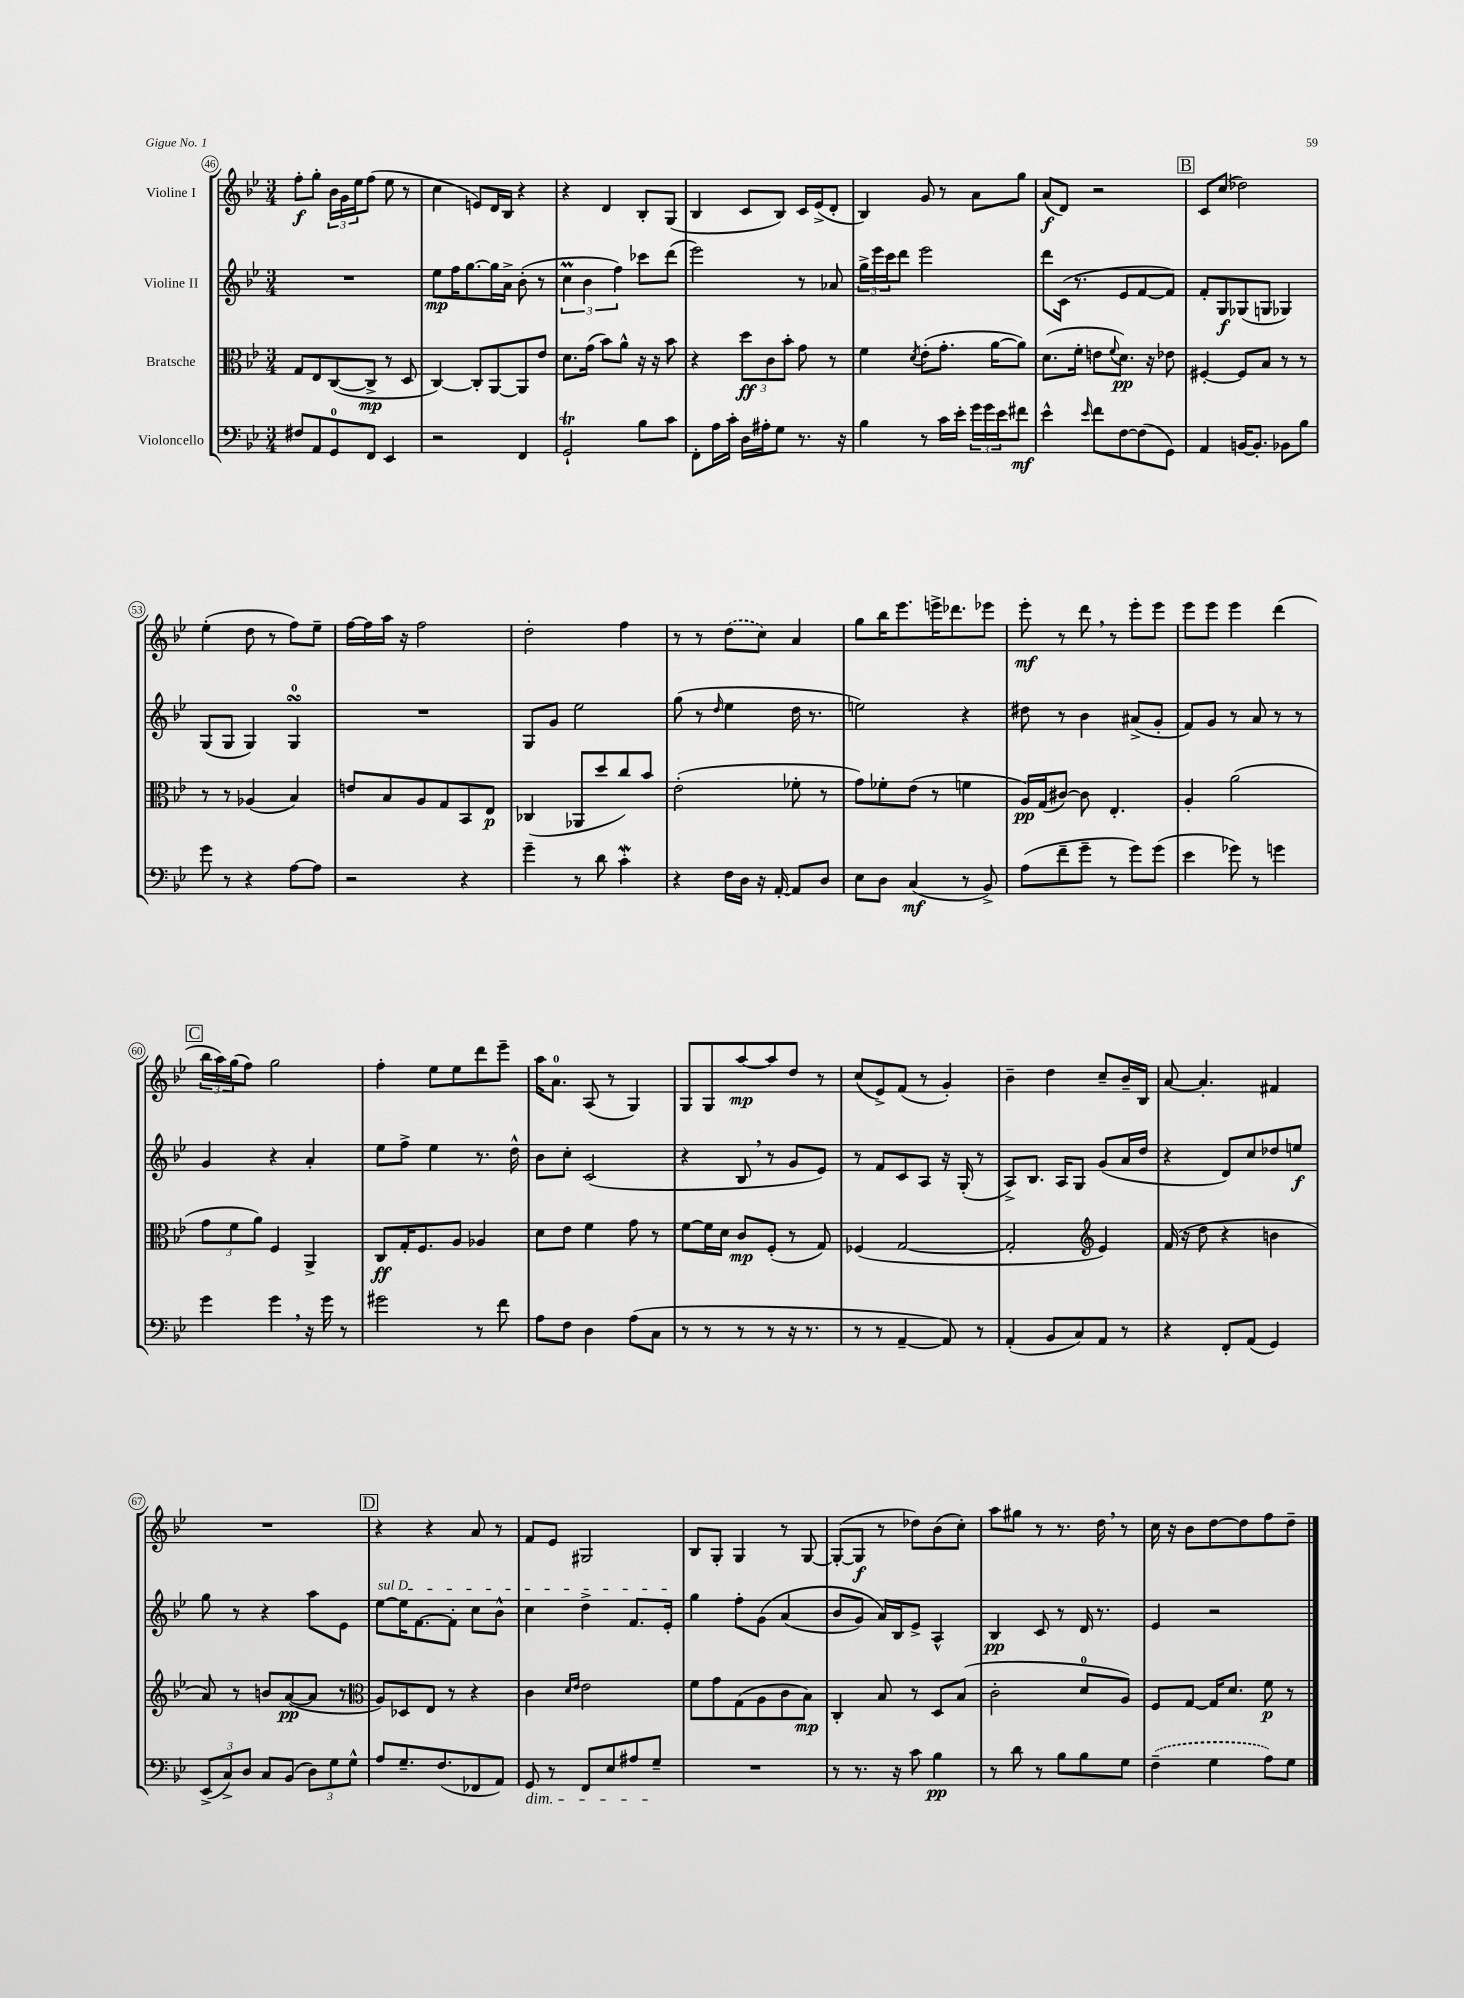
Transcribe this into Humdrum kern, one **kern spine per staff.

**kern	**dynam	**kern	**dynam	**kern	**dynam	**kern	**dynam
*part4	*part4	*part3	*part3	*part2	*part2	*part1	*part1
*staff4	*staff4	*staff3	*staff3	*staff2	*staff2	*staff1	*staff1
*I"Violoncello	*	*I"Bratsche	*	*I"Violine II	*	*I"Violine I	*
*clefF4	*	*clefC3	*	*clefG2	*	*clefG2	*
*k[b-e-]	*	*k[b-e-]	*	*k[b-e-]	*	*k[b-e-]	*
*M3/4	*	*M3/4	*	*M3/4	*	*M3/4	*
=46	=46	=46	=46	=46	=46	=46	=46
8F#X/L	.	8G/L	.	2.r	.	8ff'\L	f
8AA/	.	8E-/	.	.	.	8gg'\J	.
8GG/	.	([8C/	.	.	.	24b-\LL	.
.	.	.	.	.	.	24g\	.
.	.	.	.	.	.	24ee-\J	.
8FF/J	.	8C^/J]	mp	.	.	(8ff\J	.
4EE-/	.	8r	.	.	.	8ee-\	.
.	.	8D/	.	.	.	8r	.
=47	=47	=47	=47	=47	=47	=47	=47
2r	.	[4C/)	.	8ee-\L	mp	4cc\	.
.	.	.	.	16ff\K	.	.	.
.	.	.	.	[8.gg\	.	.	.
.	.	8C'/L]	.	.	.	8en/L)	.
.	.	[8AA/	.	16gg\L]	.	16d/L	.
.	.	.	.	16a^\JJ	.	16B-/JJ	.
4FF/	.	8AA/]	.	(8b-'\	.	4r	.
.	.	8e-/J	.	8r	.	.	.
=48	=48	=48	=48	=48	=48	=48	=48
2GGT`/	.	8.d\L	.	6ccM\	.	4r	.
.	.	.	.	6b-\	.	.	.
.	.	(16g\Jk	.	.	.	.	.
.	.	8b-\L)	.	.	.	4d/	.
.	.	.	.	6ff\)	.	.	.
.	.	8a^^\J	.	.	.	.	.
8B-\L	.	16r	.	8ccc-X\L	.	8B-'/L	.
.	.	16r	.	.	.	.	.
8c\J	.	8b-\	.	(8ddd\J	.	(8G/J	.
=49	=49	=49	=49	=49	=49	=49	=49
8FF'\L	.	4r	.	2eee-\)	.	4B-/	.
16A\L	.	.	.	.	.	.	.
16c'\JJ	.	.	.	.	.	.	.
16D\LL	.	12dd\L	ff	.	.	8c/L	.
16A#X'\J	.	.	.	.	.	.	.
.	.	12c\	.	.	.	.	.
8G\J	.	.	.	.	.	8B-/J)	.
.	.	12b-'\J	.	.	.	.	.
8.r	.	8g\	.	8r	.	16c/LL	.
.	.	.	.	.	.	(16e-^/J	.
.	.	8r	.	8a-X/	.	8d'/J	.
16r	.	.	.	.	.	.	.
=50	=50	=50	=50	=50	=50	=50	=50
4B-\	.	4f\	.	24gg^\LL	.	4B-/)	.
.	.	.	.	24eee-\	.	.	.
.	.	.	.	24ccc\J	.	.	.
.	.	.	.	8ddd\J	.	.	.
.	.	8qd/	.	.	.	.	.
8r	.	(8e-'\L	.	2eee-\	.	8g/	.
16c\LL	.	8.g'\J	.	.	.	8r	.
16e-'\JJ	.	.	.	.	.	.	.
24g\LL	.	.	.	.	.	8a\L	.
24g\	.	.	.	.	.	.	.
.	.	[16a\KL	.	.	.	.	.
24e-\J	.	.	.	.	.	.	.
8f#X\J	mf	8a\J])	.	.	.	8gg\J	.
=51	=51	=51	=51	=51	=51	=51	=51
4e-^^\	.	(8.d\L	.	8ddd\L	.	(8a/L	f
.	.	.	.	(16c\Jk	.	8d/J)	.
.	.	16f'\Jk	.	8.r	.	.	.
16qqe-/	.	.	.	.	.	.	.
8f\L	.	8en\L	.	.	.	2r	.
.	.	8qqf/	.	.	.	.	.
[8F\	.	8.d\J)	pp	8e-/L	.	.	.
(8F\]	.	.	.	[8f/	.	.	.
.	.	16r	.	.	.	.	.
8GG\J)	.	8e-X\	.	8f/J])	.	.	.
!!LO:REH:place=s1:t=B
=52	=52	=52	=52	=52	=52	=52	=52
4AA/	.	[4F#X'/	.	8f'/L	.	8c/L	.
.	.	.	.	8G/	f	(8cc/J	.
[16BBn/KL	.	8F#/L]	.	(8G-X/	.	2dd-X\)	.
8.BB'/J]	.	.	.	.	.	.	.
.	.	8B-/J	.	8Gn/J	.	.	.
8BB-X\L	.	8r	.	4G-X/)	.	.	.
8B-\J	.	8r	.	.	.	.	.
!!LO:LB:g=z
=53	=53	=53	=53	=53	=53	=53	=53
8g\	.	8r	.	(8G/L	.	(4ee-'\	.
8r	.	8r	.	8G/J	.	.	.
4r	.	(4A-X/	.	4G/)	.	8dd\	.
.	.	.	.	.	.	8r	.
[8A\L	.	4B-/)	.	4GsSSS/	.	8ff\L)	.
8A\J]	.	.	.	.	.	8ee-~\J	.
=54	=54	=54	=54	=54	=54	=54	=54
2r	.	8en/L	.	2.r	.	[16ff\LL	.
.	.	.	.	.	.	16ff\]	.
.	.	8B-/	.	.	.	16aa\JJ	.
.	.	.	.	.	.	16r	.
.	.	8A/	.	.	.	2ff\	.
.	.	8G/	.	.	.	.	.
4r	.	8BB-/	.	.	.	.	.
.	.	8E-/J	p	.	.	.	.
=55	=55	=55	=55	=55	=55	=55	=55
4g~\	.	(4C-X/	.	8G/L	.	2dd'\	.
.	.	.	.	8g/J	.	.	.
8r	.	8AA-X/L	.	2ee-\	.	.	.
8d\	.	8dd/	.	.	.	.	.
4cW'\	.	8cc/)	.	.	.	4ff\	.
.	.	8b-/J	.	.	.	.	.
=56	=56	=56	=56	=56	=56	=56	=56
4r	.	(2e-'\	.	(8gg\	.	8r	.
.	.	.	.	8r	.	8r	.
.	.	.	.	16qqdd/	.	.	.
16F\LL	.	.	.	4ee-\	.	(8dd\L	.
16D\JJ	.	.	.	.	.	.	.
16r	.	.	.	.	.	8cc\J)	.
[16AA'/	.	.	.	.	.	.	.
8AA/L]	.	8f-X'\	.	16dd\	.	4a/	.
.	.	.	.	8.r	.	.	.
8D/J	.	8r	.	.	.	.	.
=57	=57	=57	=57	=57	=57	=57	=57
8E-\L	.	8g\L)	.	2een\)	.	8gg\L	.
8D\J	.	8f-X'\	.	.	.	16bb-\K	.
.	.	.	.	.	.	8.eee-\	.
(4C/	mf	(8e-\J	.	.	.	.	.
.	.	8r	.	.	.	16eeen^\K	.
.	.	.	.	.	.	8.ddd-X\	.
8r	.	4fn\	.	4r	.	.	.
8BB-^/)	.	.	.	.	.	8eee-X\J	.
=58	=58	=58	=58	=58	=58	=58	=58
(8A\L	.	16A/LL)	pp	8dd#X\	.	8eee-'\	mf
.	.	(16G/J	.	.	.	.	.
8f~\	.	[8c#X/J)	.	8r	.	8r	.
8g~\J	.	8c#\]	.	4b-\	.	8ddd,\	.
8r	.	4.E-'/	.	.	.	8r	.
8g\L)	.	.	.	(8a#X^/L	.	8eee-'\L	.
(8g\J	.	.	.	8g'/J	.	8eee-\J	.
=59	=59	=59	=59	=59	=59	=59	=59
4e-\	.	4A'/	.	8f/L)	.	8eee-\L	.
.	.	.	.	8g/J	.	8eee-\J	.
8g-X\)	.	(2a\	.	8r	.	4eee-\	.
8r	.	.	.	8a/	.	.	.
4gn\	.	.	.	8r	.	(4ddd\	.
.	.	.	.	8r	.	.	.
!!LO:LB:g=z
!!LO:REH:place=s1:t=C
=60	=60	=60	=60	=60	=60	=60	=60
4g\	.	12g\L	.	4g/	.	24bb-\LL	.
.	.	.	.	.	.	24aa\)	.
.	.	12f\	.	.	.	(24gg\J	.
.	.	.	.	.	.	8ff\J)	.
.	.	12a\J)	.	.	.	.	.
4g,\	.	4F/	.	4r	.	2gg\	.
16r	.	4AA^/	.	4a'/	.	.	.
16g\	.	.	.	.	.	.	.
8r	.	.	.	.	.	.	.
=61	=61	=61	=61	=61	=61	=61	=61
2g#X\	.	8C/L	ff	8ee-\L	.	4ff'\	.
.	.	16G'/K	.	8ff^\J	.	.	.
.	.	8.F/	.	.	.	.	.
.	.	.	.	4ee-\	.	8ee-\L	.
.	.	8A/J	.	.	.	8ee-\	.
8r	.	4A-X/	.	8.r	.	8ddd\	.
8f\	.	.	.	.	.	8eee-~\J	.
.	.	.	.	16dd^^\	.	.	.
=62	=62	=62	=62	=62	=62	=62	=62
8A\L	.	8d\L	.	8b-\L	.	16aa\KL	.
.	.	.	.	.	.	8.a\J	.
8F\J	.	8e-\J	.	8cc'\J	.	.	.
4D\	.	4f\	.	(2c/	.	(8A/	.
.	.	.	.	.	.	8r	.
(8A\L	.	8g\	.	.	.	4G/)	.
8C\J	.	8r	.	.	.	.	.
=63	=63	=63	=63	=63	=63	=63	=63
8r	.	[8f\L	.	4r	.	8G/L	.
8r	.	16f\L]	.	.	.	8G/	.
.	.	16d\JJ	.	.	.	.	.
8r	.	8c/L	mp	8B-,/	.	[8aa/	mp
8r	.	(8F'/J	.	8r	.	8aa/]	.
16r	.	8r	.	8g/L	.	8dd/J	.
8.r	.	.	.	.	.	.	.
.	.	8G/)	.	8e-/J)	.	8r	.
=64	=64	=64	=64	=64	=64	=64	=64
8r	.	(4F-X/	.	8r	.	(8cc/L	.
8r	.	.	.	8f/L	.	8e-^/)	.
[4AA~/	.	[2G/	.	8c/	.	(8f/J	.
.	.	.	.	8A/J	.	8r	.
8AA/])	.	.	.	16r	.	4g'/)	.
.	.	.	.	(16G'/	.	.	.
8r	.	.	.	8r	.	.	.
=65	=65	=65	=65	=65	=65	=65	=65
(4AA'/	.	2G'/]	.	8A^/L)	.	4b-~\	.
.	.	.	.	8.B-/J	.	.	.
8BB-/L	.	.	.	.	.	4dd\	.
.	.	.	.	16A/KL	.	.	.
8C/)	.	.	.	8G/J	.	.	.
*	*	*clefG2	*	*	*	*	*
8AA/J	.	4e-/)	.	(8g/L	.	8cc~/L	.
8r	.	.	.	16a/L	.	16b-~/L	.
.	.	.	.	16dd/JJ	.	16B-/JJ	.
=66	=66	=66	=66	=66	=66	=66	=66
4r	.	(16f/	.	4r	.	[8a/	.
.	.	16r	.	.	.	.	.
.	.	8dd\	.	.	.	4.a'/]	.
8FF'/L	.	4r	.	8d/L)	.	.	.
(8AA/J	.	.	.	8cc/	.	.	.
4GG/)	.	4bn\	.	8dd-X/	.	4f#X/	.
.	.	.	.	8een/J	f	.	.
!!LO:LB:g=z
=67	=67	=67	=67	=67	=67	=67	=67
(12EE-^/L	.	8a/)	.	8gg\	.	2.r	.
12C^/)	.	.	.	.	.	.	.
.	.	8r	.	8r	.	.	.
12D/J	.	.	.	.	.	.	.
8C/L	.	8bn/L	.	4r	.	.	.
(8BB-/J	.	([8a/	pp	.	.	.	.
12D\L)	.	8a/J]	.	8aa\L	.	.	.
12G\	.	.	.	.	.	.	.
.	.	8r	.	8e-\J	.	.	.
12G^^\J	.	.	.	.	.	.	.
!!LO:REH:place=s1:t=D
=68	=68	=68	=68	=68	=68	=68	=68
*	*	*clefC3	*	*	*	*	*
!	!	!	!	!LO:TX:a:i:t=sul D	!	!	!
8A/L	.	8A/L)	.	[8ee-\L	.	4r	.
8.G~/	.	8D-X/	.	16ee-\K]	.	.	.
.	.	.	.	[8.f\	.	.	.
.	.	8E-/J	.	.	.	4r	.
(8.F/	.	.	.	.	.	.	.
.	.	8r	.	8f'\J]	.	.	.
8FF-X/	.	4r	.	8cc\L	.	8a/	.
8AA/J)	.	.	.	8b-^^\J	.	8r	.
=69	=69	=69	=69	=69	=69	=69	=69
!LO:TX:b:i:t=dim.	!	!	!	!	!	!	!
8GG/	.	4c\	.	4cc\	.	8f/L	.
8r	.	.	.	.	.	8e-/J	.
.	.	16qqd/LL	.	.	.	.	.
.	.	16qqe-/JJ	.	.	.	.	.
8FF/L	.	2e-\	.	4dd^\	.	2G#X/	.
8E-/	.	.	.	.	.	.	.
8A#X/	.	.	.	8.f/L	.	.	.
8G~/J	.	.	.	.	.	.	.
.	.	.	.	16e-'/Jk	.	.	.
=70	=70	=70	=70	=70	=70	=70	=70
2.r	.	8f\L	.	4gg\	.	8B-/L	.
.	.	8g\	.	.	.	8G'/J	.
.	.	(8G\	.	8ff'\L	.	4G/	.
.	.	8A\	.	(8g\J	.	.	.
.	.	8c\	.	(4a/	.	8r	.
.	.	8B-\J)	mp	.	.	[8G/	.
=71	=71	=71	=71	=71	=71	=71	=71
8r	.	4C'/	.	8b-/L	.	(8G'/L_	.
8.r	.	.	.	8g/J)	.	8G/J]	f
.	.	8B-/	.	16a/LL)	.	8r	.
16r	.	.	.	16B-/J	.	.	.
8c\	.	8r	.	8e-^/J	.	8dd-X\L)	.
4B-\	pp	8D/L	.	4A^^/	.	(8b-\	.
.	.	(8B-/J	.	.	.	8cc'\J)	.
=72	=72	=72	=72	=72	=72	=72	=72
8r	.	2c'\	.	4B-/	pp	8aa\L	.
8d\	.	.	.	.	.	8gg#X\J	.
8r	.	.	.	8c/	.	8r	.
8B-\L	.	.	.	8r	.	8.r	.
8B-\	.	8d/L	.	16d/	.	.	.
.	.	.	.	8.r	.	16dd,\	.
8G\J	.	8A/J)	.	.	.	8r	.
=73	=73	=73	=73	=73	=73	=73	=73
(4F~\	.	8F/L	.	4e-/	.	16cc\	.
.	.	.	.	.	.	16r	.
.	.	[8G/J	.	.	.	8b-\L	.
4G\	.	16G/KL]	.	2r	.	[8dd\	.
.	.	8.d/J	.	.	.	.	.
.	.	.	.	.	.	8dd\]	.
8A\L)	.	8f\	p	.	.	8ff\	.
8G\J	.	8r	.	.	.	8dd~\J	.
==	==	==	==	==	==	==	==
*-	*-	*-	*-	*-	*-	*-	*-
